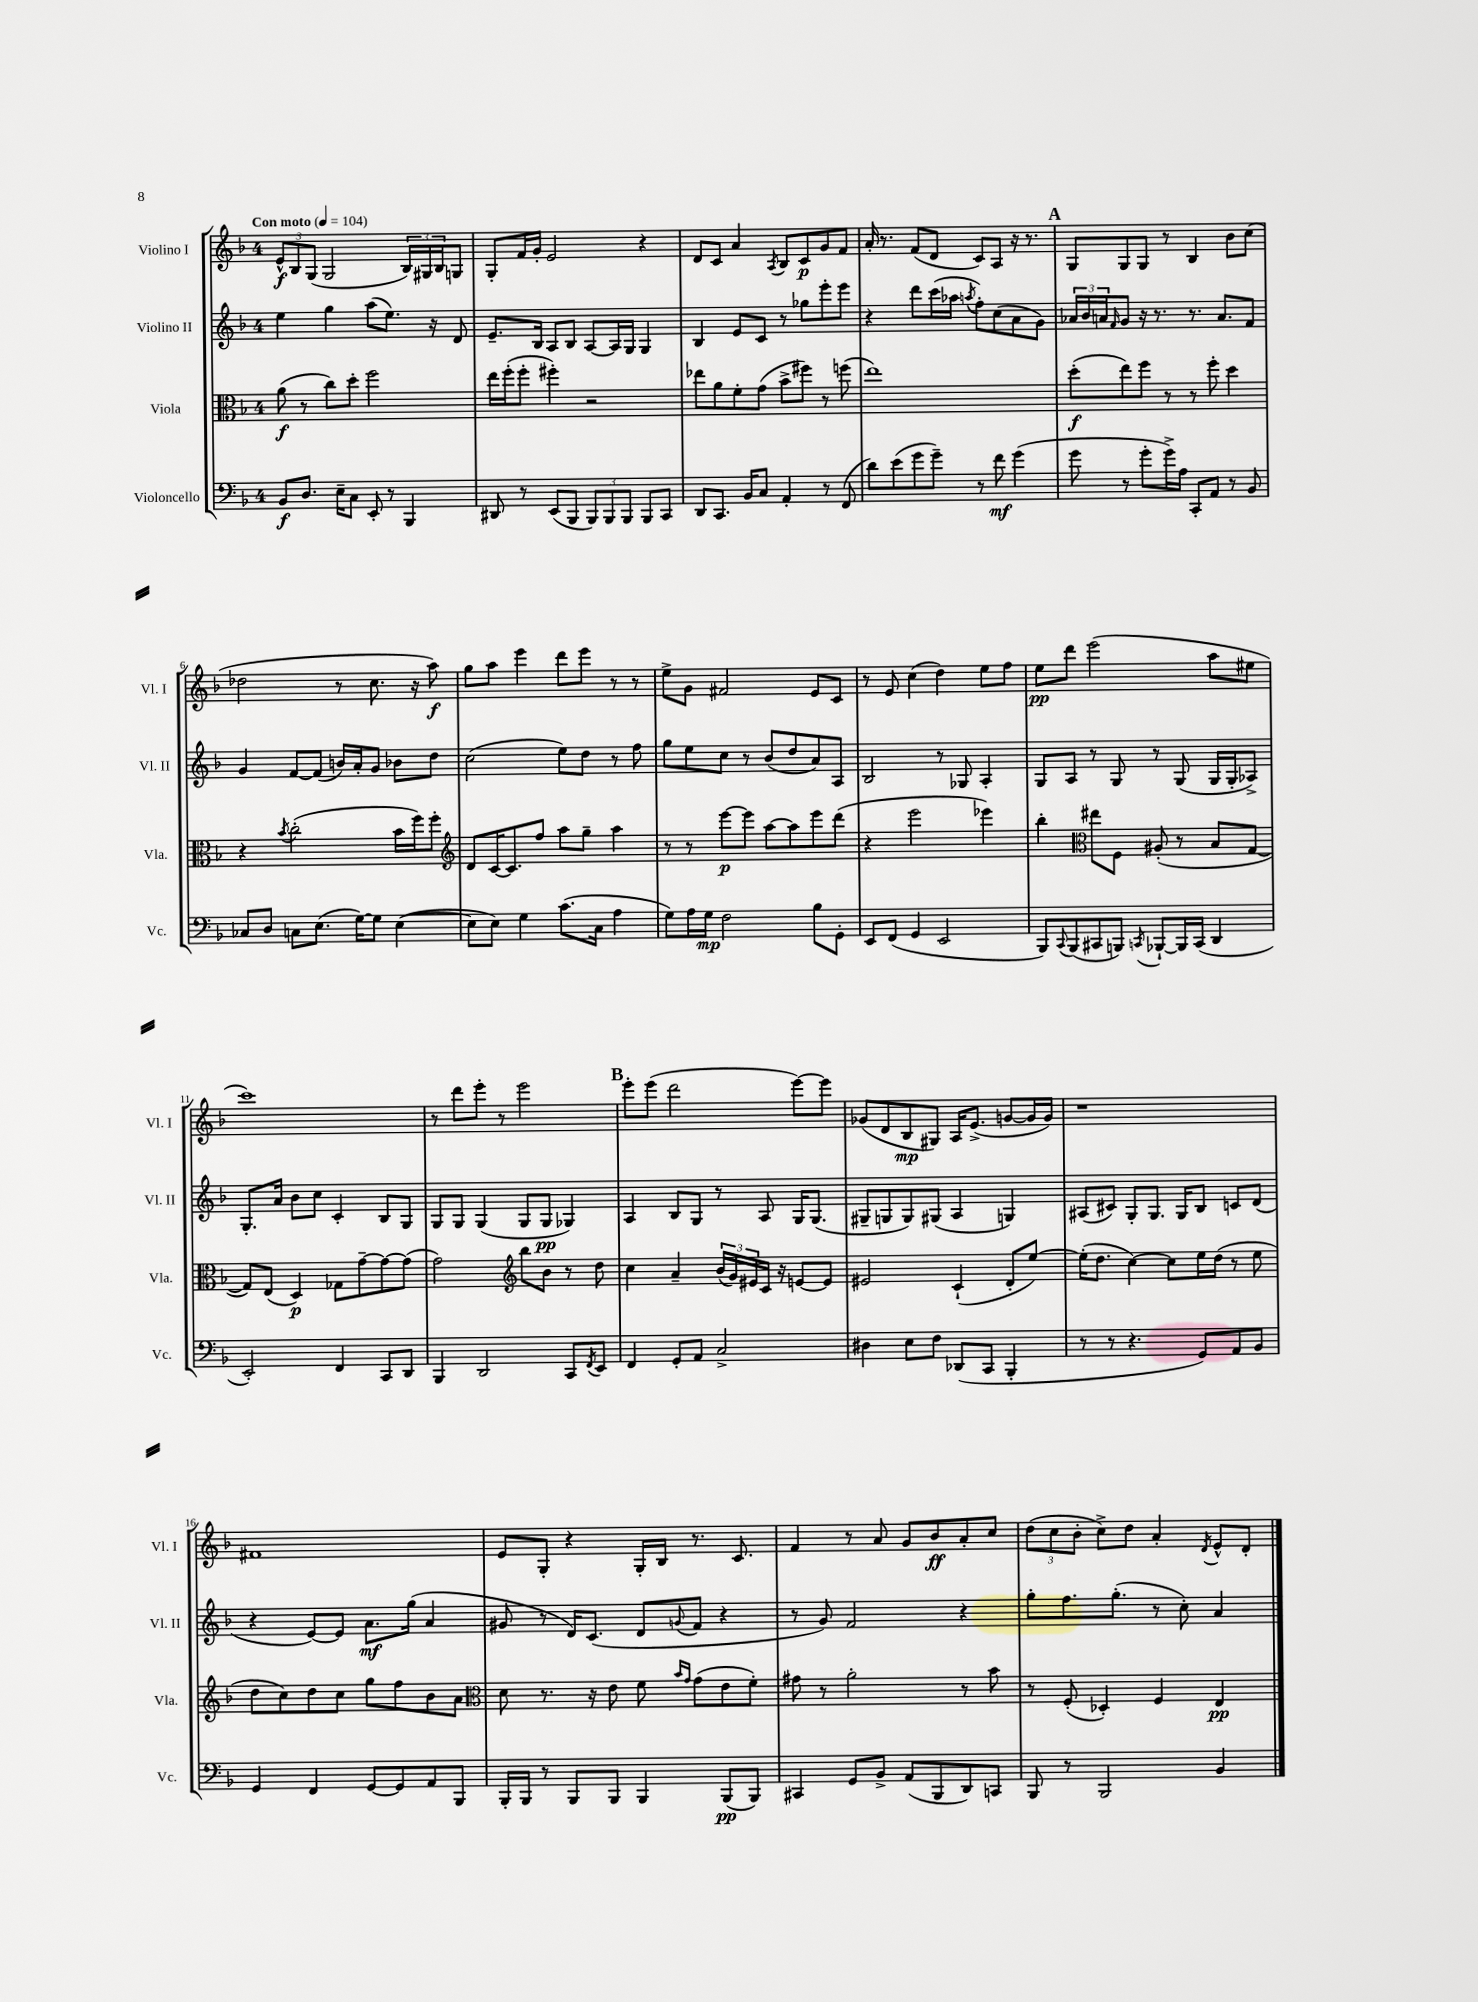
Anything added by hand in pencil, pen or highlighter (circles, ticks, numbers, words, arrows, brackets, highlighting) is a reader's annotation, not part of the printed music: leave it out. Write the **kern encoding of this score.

**kern	**dynam	**kern	**dynam	**kern	**dynam	**kern	**dynam
*part4	*part4	*part3	*part3	*part2	*part2	*part1	*part1
*staff4	*staff4	*staff3	*staff3	*staff2	*staff2	*staff1	*staff1
*I"Violoncello	*	*I"Viola	*	*I"Violino II	*	*I"Violino I	*
*I'Vc.	*	*I'Vla.	*	*I'Vl. II	*	*I'Vl. I	*
*clefF4	*	*clefC3	*	*clefG2	*	*clefG2	*
*k[b-]	*	*k[b-]	*	*k[b-]	*	*k[b-]	*
*M4/4	*	*M4/4	*	*M4/4	*	*M4/4	*
*MM104	*	*MM104	*	*MM104	*	*MM104	*
=1	=1	=1	=1	=1	=1	=1	=1
!	!	!	!	!	!	!LO:TX:a:B:t=Con moto	!
8BB-/L	f	(8a\	f	4ee\	.	12e^^/L	f
.	.	.	.	.	.	12B-/	.
8.D/J	.	8r	.	.	.	.	.
.	.	.	.	.	.	(12G/J	.
.	.	8cc\L)	.	4gg\	.	2G/	.
16E~\KL	.	.	.	.	.	.	.
8C\J	.	8dd'\J	.	.	.	.	.
8EE'/	.	2ff\	.	(8aa\L	.	.	.
8r	.	.	.	8.ee\J)	.	.	.
4BBB-/	.	.	.	.	.	24B-/LL)	.
.	.	.	.	.	.	24G#X/	.
.	.	.	.	16r	.	.	.
.	.	.	.	.	.	24B-/J	.
.	.	.	.	8d/	.	8Gn/J	.
=2	=2	=2	=2	=2	=2	=2	=2
8DD#X/	.	16ee\LL	.	8.e~/L	.	8G'/L	.
.	.	(16ff'\J	.	.	.	.	.
8r	.	8ff'\J	.	.	.	16f/L	.
.	.	.	.	16B-/Jk	.	16g'/JJ	.
(8EE/L	.	4ff#X'\)	.	8A/L	.	2e/	.
8BBB-/J	.	.	.	8B-/J	.	.	.
12BBB-/L)	.	2r	.	[8A/L	.	.	.
12BBB-/	.	.	.	.	.	.	.
.	.	.	.	16A/L]	.	.	.
12BBB-/J	.	.	.	.	.	.	.
.	.	.	.	16G/JJ	.	.	.
8BBB-/L	.	.	.	4G/	.	4r	.
8CC/J	.	.	.	.	.	.	.
=3	=3	=3	=3	=3	=3	=3	=3
8DD/L	.	8ee-X\L	.	4B-/	.	8d/L	.
8.CC/J	.	8a\	.	.	.	8c/J	.
.	.	8f'\	.	8e/L	.	4a/	.
16BB-/KL	.	.	.	.	.	.	.
8C/J	.	(8g\J	.	8c/J	.	.	.
.	.	.	.	.	.	8qA/	.
4AA'/	.	8b-^\L	.	8r	.	8B-/L	.
.	.	8ff#X\J)	.	8gg-X\L	.	8c/	p
8r	.	8r	.	8eee'\	.	8g/	.
(8FF/	.	(8ffn\	.	8eee\J	.	8f/J	.
=4	=4	=4	=4	=4	=4	=4	=4
8d\L)	.	1ee)	.	4r	.	16a'/	.
.	.	.	.	.	.	8.r	.
(8e\	.	.	.	.	.	.	.
8g\	.	.	.	8ddd\L	.	(8f/L	.
8g~\J)	.	.	.	(16ccc\L	.	8d/J	.
.	.	.	.	16aa-X\JJ	.	.	.
.	.	.	.	8qaan/	.	.	.
8r	.	.	.	8ff'\L)	.	8c/L)	.
8f\	mf	.	.	(8cc\	.	8A/J	.
(4g\	.	.	.	8a\	.	16r	.
.	.	.	.	.	.	8.r	.
.	.	.	.	8g\J)	.	.	.
!!LO:REH:place=s1:t=A
=5	=5	=5	=5	=5	=5	=5	=5
8g\	.	(8dd'\L	f	24a-X/LL	.	8G/L	.
.	.	.	.	24b-/	.	.	.
.	.	.	.	24an/J	.	.	.
.	.	.	.	16qqf/	.	.	.
8r	.	8ee\)	.	8g/J	.	8G/	.
8g'\L	.	8ff\J	.	16r	.	8G/J	.
.	.	.	.	8.r	.	.	.
16g^\L)	.	8r	.	.	.	8r	.
16A\JJ	.	.	.	.	.	.	.
8CC'/L	.	8r	.	8.r	.	4B-/	.
8AA/J	.	8ff'\	.	.	.	.	.
.	.	.	.	8.a/L	.	.	.
8r	.	4dd\	.	.	.	8b-\L	.
8BB-/	.	.	.	8f/J	.	(8cc\J	.
!!LO:LB:g=z
=6	=6	=6	=6	=6	=6	=6	=6
8C-X/L	.	4r	.	4g/	.	2dd-X\	.
8D/J	.	.	.	.	.	.	.
.	.	8qb-/	.	.	.	.	.
8Cn\L	.	(2cc'\	.	[8f/L	.	.	.
(8.E\J	.	.	.	(8f/J]	.	.	.
.	.	.	.	16bn/LL)	.	8r	.
[16G\KL)	.	.	.	16a'/J	.	.	.
8G\J]	.	.	.	8g/J	.	8.cc\	.
([4E\	.	16b-\LL	.	8b-X\L	.	.	.
.	.	16ff\J)	.	.	.	16r	.
.	.	8ff'\J	.	8dd\J	.	8aa\)	f
=7	=7	=7	=7	=7	=7	=7	=7
*	*	*clefG2	*	*	*	*	*
8E\L]	.	8d/L	.	(2cc\	.	8gg\L	.
8E\J)	.	[16c/K	.	.	.	8aa\J	.
.	.	8.c/]	.	.	.	.	.
4G\	.	.	.	.	.	4eee\	.
.	.	8ff/J	.	.	.	.	.
(8.c\L	.	8aa\L	.	8ee\L)	.	8ddd\L	.
.	.	8gg~\J	.	8dd\J	.	8eee\J	.
16C\Jk	.	.	.	.	.	.	.
4A\	.	4aa\	.	8r	.	8r	.
.	.	.	.	8ff\	.	8r	.
=8	=8	=8	=8	=8	=8	=8	=8
8G\L)	.	8r	.	8gg\L	.	8ee^\L	.
16A\L	.	8r	.	8ee\	.	8g\J	.
16G\JJ	mp	.	.	.	.	.	.
2F\	.	[8eee\L	p	8cc\J	.	2f#X/	.
.	.	8eee\J]	.	8r	.	.	.
.	.	[8aa\L	.	(8b-/L	.	.	.
.	.	8aa\]	.	8dd/	.	.	.
8B-\L	.	8eee\	.	8a/)	.	8e/L	.
8GG'\J	.	(8ddd\J	.	8A/J	.	8c/J	.
=9	=9	=9	=9	=9	=9	=9	=9
8EE/L	.	4r	.	2B-/	.	8r	.
(8FF/J	.	.	.	.	.	8e/	.
4GG/	.	2eee\	.	.	.	(4cc\	.
2EE/	.	.	.	8r	.	4dd\)	.
.	.	.	.	8G-X/	.	.	.
.	.	4eee-X\)	.	4A'/	.	8ee\L	.
.	.	.	.	.	.	8ff\J	.
=10	=10	=10	=10	=10	=10	=10	=10
8BBB-/L)	.	4bb-'\	.	8G/L	.	8ee\L	pp
8qqCC/	.	.	.	.	.	.	.
(8BBB-/	.	.	.	8A/J	.	8ddd\J	.
*	*	*clefC3	*	*	*	*	*
8CC#X/	.	8ee#X\L	.	8r	.	(2eee\	.
8BBBn/J)	.	8F\J	.	8G/	.	.	.
8qCCn/	.	.	.	.	.	.	.
[8BBB-X`/L	.	(8A#X'/	.	8r	.	.	.
16BBB-/L]	.	8r	.	(8G/	.	.	.
(16CC/JJ	.	.	.	.	.	.	.
4DD/	.	8B-/L	.	16G/LL	.	8aa\L	.
.	.	.	.	16G'/J	.	.	.
.	.	[8G/J	.	8A-X^/J)	.	8ee#X\J	.
!!LO:LB:g=z
=11	=11	=11	=11	=11	=11	=11	=11
2EE'/)	.	8G/L])	.	8.G'/L	.	1ccc)	.
.	.	(8E/J	.	.	.	.	.
.	.	.	.	16a/Jk	.	.	.
.	.	4D/)	p	8b-\L	.	.	.
.	.	.	.	8cc\J	.	.	.
4FF/	.	8G-X\L	.	4c'/	.	.	.
.	.	[8g~\	.	.	.	.	.
8CC/L	.	8g\_	.	8B-/L	.	.	.
8DD/J	.	(8g\J]	.	8G/J	.	.	.
=12	=12	=12	=12	=12	=12	=12	=12
4BBB-/	.	2g\)	.	8G/L	.	8r	.
.	.	.	.	8G/J	.	8ddd\L	.
2DD/	.	.	.	(4G/	.	8eee'\J	.
.	.	.	.	.	.	8r	.
*	*	*clefG2	*	*	*	*	*
.	.	8bb-\L	.	8G/L	.	2eee\	.
.	.	8b-\J	.	8G/J	pp	.	.
8CC/L	.	8r	.	4G-X/)	.	.	.
8qFF/	.	.	.	.	.	.	.
8EE/J	.	8dd\	.	.	.	.	.
!!LO:REH:place=s1:t=B
=13	=13	=13	=13	=13	=13	=13	=13
4FF/	.	4cc\	.	4A/	.	8eee'\L	.
.	.	.	.	.	.	(8eee\J	.
8GG'/L	.	4a~/	.	8B-/L	.	2ddd\	.
8AA/J	.	.	.	8G/J	.	.	.
2C^/	.	(24b-/LL	.	8r	.	.	.
.	.	24g/)	.	.	.	.	.
.	.	24e#X/	.	.	.	.	.
.	.	16c/JJ	.	8A/	.	.	.
.	.	16r	.	.	.	.	.
.	.	[8en/L	.	16G/KL	.	[8eee\L)	.
.	.	.	.	(8.G/J	.	.	.
.	.	8e/J]	.	.	.	8eee\J]	.
=14	=14	=14	=14	=14	=14	=14	=14
4D#X\	.	2e#X/	.	8G#X~/L	.	(8g-X/L	.
.	.	.	.	8Gn/	.	8d/	.
8E\L	.	.	.	8G/)	.	8B-/	mp
8F\J	.	.	.	(8G#X/J	.	8G#X/J)	.
(8DD-X/L	.	(4c`/	.	4A/	.	16A/KL	.
.	.	.	.	.	.	(8.e^/J	.
8CC/J	.	.	.	.	.	.	.
4BBB-'/	.	8d'/L	.	4Gn/)	.	[8gn/L	.
.	.	[8ee/J)	.	.	.	16g/L]	.
.	.	.	.	.	.	16g/JJ)	.
=15	=15	=15	=15	=15	=15	=15	=15
8r	.	(16ee'\KL]	.	(8A#X/L	.	1r	.
.	.	8.dd\J	.	.	.	.	.
8r	.	.	.	8c#X/J)	.	.	.
4.r	.	[4cc\)	.	8G'/L	.	.	.
.	.	.	.	8.G/J	.	.	.
.	.	8cc\L]	.	.	.	.	.
.	.	.	.	16G/KL	.	.	.
8GG/L)	.	16ee\L	.	8B-/J	.	.	.
.	.	(16dd\JJ	.	.	.	.	.
8AA/	.	8r	.	8cn/L	.	.	.
8BB-/J	.	8ee\	.	(8d/J	.	.	.
!!LO:LB:g=z
=16	=16	=16	=16	=16	=16	=16	=16
4GG/	.	8dd\L	.	4r	.	1f#X	.
.	.	8cc\)	.	.	.	.	.
4FF/	.	8dd\	.	[8e/L)	.	.	.
.	.	8cc\J	.	8e/J]	.	.	.
[8GG/L	.	8gg\L	.	8.a\L	mf	.	.
8GG/]	.	8ff\	.	.	.	.	.
.	.	.	.	(16gg\Jk	.	.	.
8AA/	.	8b-\	.	4a/	.	.	.
8BBB-/J	.	8a\J	.	.	.	.	.
=17	=17	=17	=17	=17	=17	=17	=17
*	*	*clefC3	*	*	*	*	*
16BBB-'/LL	.	8d\	.	8g#X/	.	8e/L	.
16BBB-/JJ	.	.	.	.	.	.	.
8r	.	8.r	.	8r	.	8G'/J	.
8BBB-/L	.	.	.	16d/KL)	.	4r	.
.	.	16r	.	(8.c/J	.	.	.
8BBB-/J	.	8e\	.	.	.	.	.
4BBB-/	.	8f\	.	8d/L	.	16G'/LL	.
.	.	.	.	.	.	16B-/JJ	.
.	.	16qqb-/LL	.	.	.	.	.
.	.	16qqg/JJ	.	8qqgn/	.	.	.
.	.	(8g\L	.	8f/J	.	8.r	.
(8BBB-/L	pp	8e\	.	4r	.	.	.
.	.	.	.	.	.	8.c/	.
8BBB-/J)	.	8f'\J)	.	.	.	.	.
=18	=18	=18	=18	=18	=18	=18	=18
4CC#X/	.	8g#X\	.	8r	.	4f/	.
.	.	8r	.	8g/)	.	.	.
8GG/L	.	2a'\	.	2f/	.	8r	.
8BB-^/J	.	.	.	.	.	8a/	.
(8AA/L	.	.	.	.	.	8g/L	.
8BBB-/	.	.	.	.	.	8b-/	ff
8DD/)	.	8r	.	4r	.	8a'/	.
8CCn/J	.	8b-\	.	.	.	8cc/J	.
=19	=19	=19	=19	=19	=19	=19	=19
8BBB-/	.	8r	.	8gg'\L	.	(12dd\L	.
.	.	.	.	.	.	12cc\	.
8r	.	(8F'/	.	8.ff\	.	.	.
.	.	.	.	.	.	12b-'\J	.
2BBB-/	.	4D-X'/)	.	.	.	8cc^\L)	.
.	.	.	.	(8.gg'\J	.	.	.
.	.	.	.	.	.	8dd\J	.
.	.	4F/	.	8r	.	4a'/	.
.	.	.	.	8cc'\)	.	.	.
.	.	.	.	.	.	8qd/	.
4BB-/	.	4E/	pp	4a/	.	8e^^/L	.
.	.	.	.	.	.	8d'/J	.
==	==	==	==	==	==	==	==
*-	*-	*-	*-	*-	*-	*-	*-
